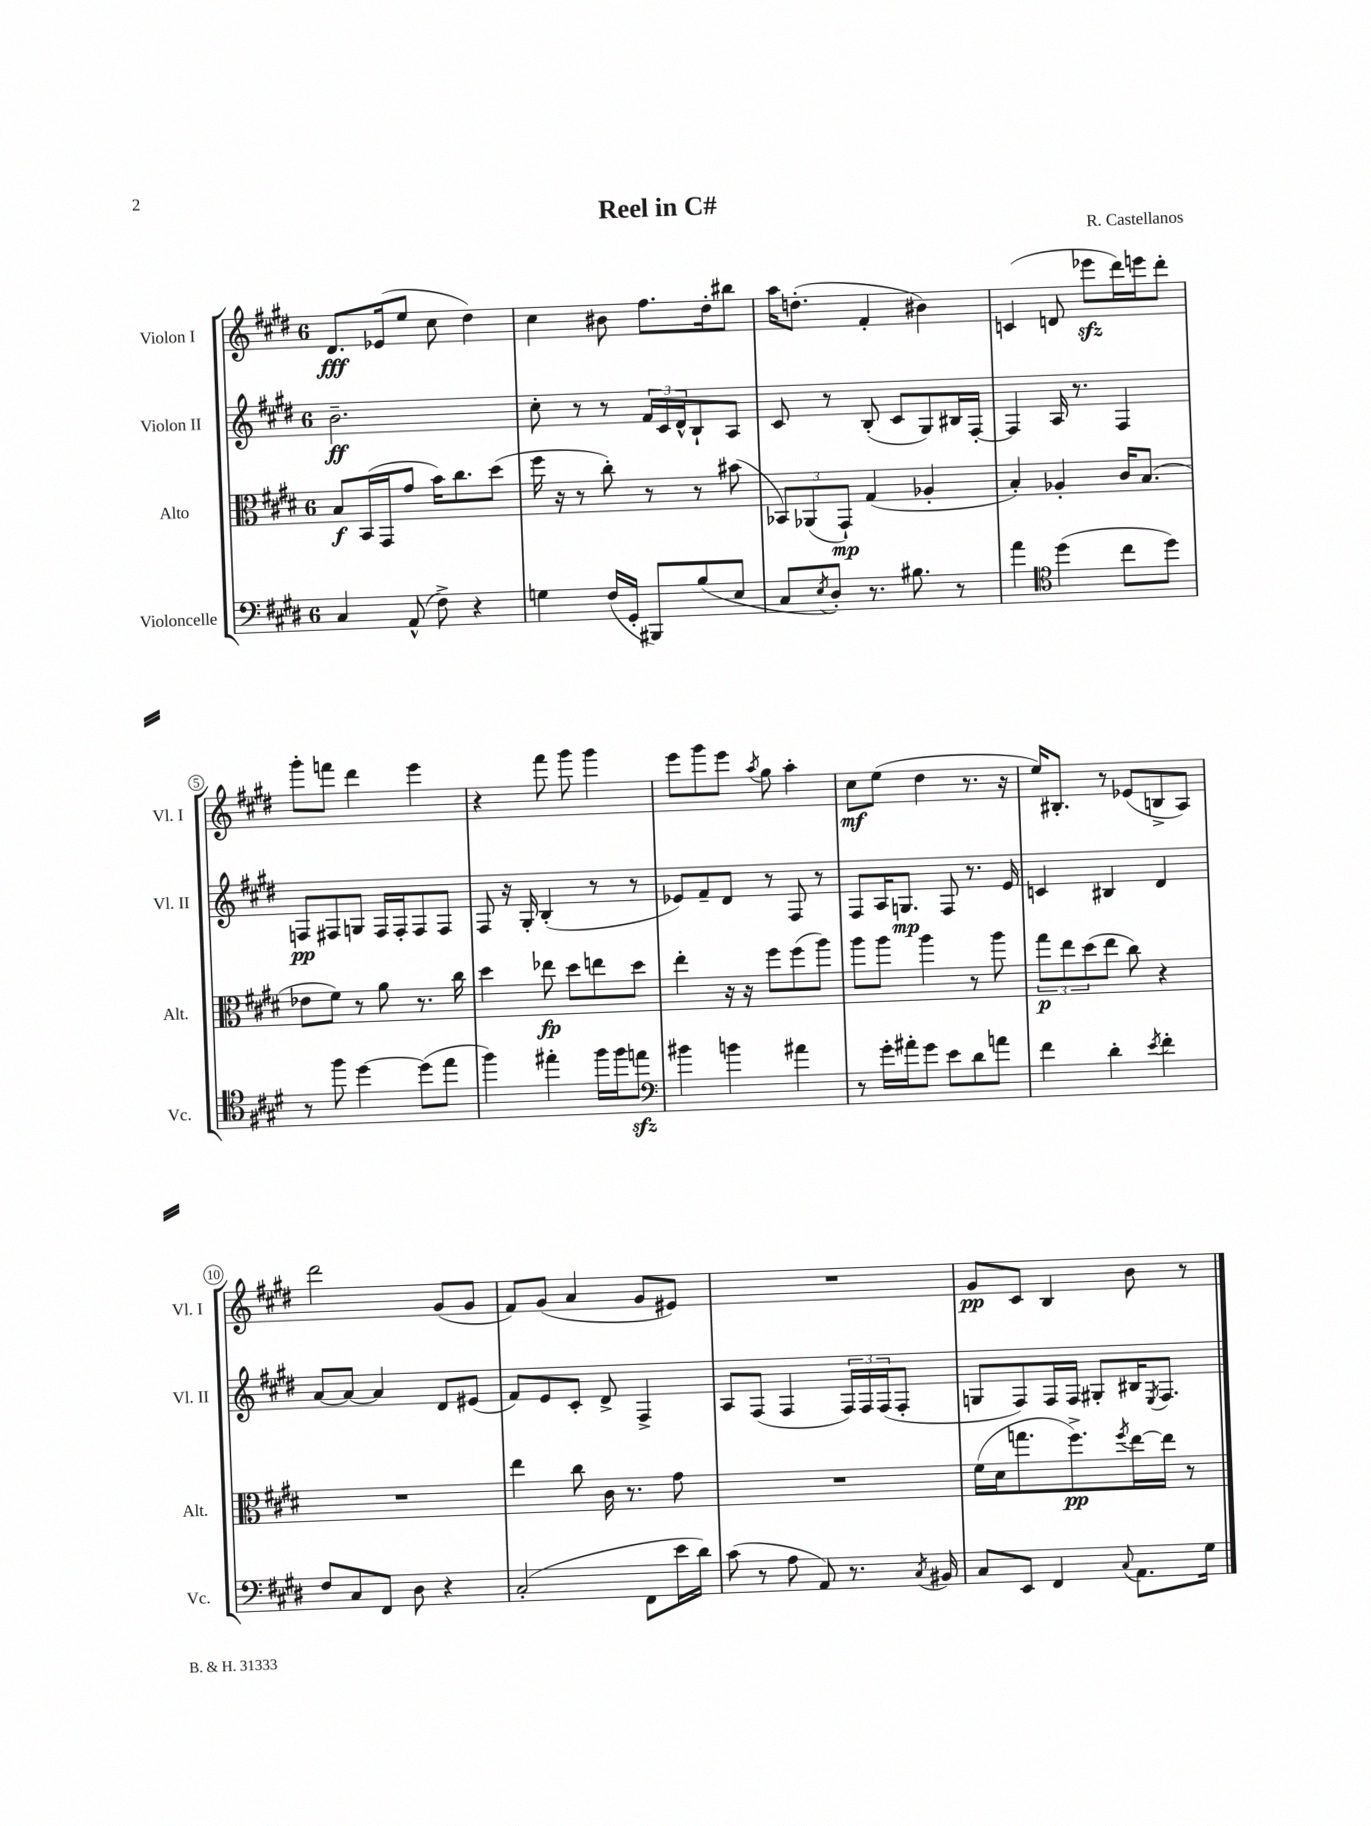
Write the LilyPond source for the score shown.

\header { title = "Reel in C#" composer = "R. Castellanos" }
<<
\new StaffGroup <<
\new Staff = "s0" \with { instrumentName = "Violon I" shortInstrumentName = "Vl. I" } {
    \clef treble \key e \major \once \override Staff.TimeSignature.style = #'single-digit \time 6/8
    dis'8.\fff ees'16( e''8 cis''8 dis''4) |
    cis''4 bis'8 fis''8. dis''16-. bis''8 |
    a''16 d''8.-.( fis'4-. bis'4) |
    c'4( d'8 ees'''8\sfz dis'''16) e'''16 dis'''8-. |
    gis'''8-. f'''8 dis'''4 e'''4 |
    r4 fis'''8 gis'''8 gis'''4 |
    e'''8 gis'''8 e'''8 \acciaccatura { a''8 } gis''8 a''4-. |
    cis''8\mf e''8( dis''4 r8. r16 |
    e''16) bis8.-. r8 ees'8( b8-> a8) |
    dis'''2 gis'8( gis'8 |
    fis'8) gis'8( a'4 gis'8 eis'8) |
    R2. |
    gis'8\pp cis'8 b4 b'8 r8 \bar "|." |
}
\new Staff = "s1" \with { instrumentName = "Violon II" shortInstrumentName = "Vl. II" } {
    \clef treble \key e \major \once \override Staff.TimeSignature.style = #'single-digit \time 6/8
    b'2.--\ff |
    cis''8-. r8 r8 \tuplet 3/2 { fis'16 cis'16 dis'16-^ } b8-! a8 |
    cis'8 r8 b8-.( cis'8 gis8) bis16 fis16~-. |
    fis4 a16 r8. fis4 |
    f8\pp fis8 g8 fis16 fis16-. fis8 fis8 |
    fis8 r16 gis16-. b4-.( r8 r8 |
    ees'8) fis'8-- dis'8 r8 fis8 r8 |
    fis8 a16 g8.\mp fis8 r8. e'16 |
    c'4 bis4 dis'4 |
    a'8~ a'8~ a'4 dis'8 eis'8( |
    fis'8) e'8 cis'8-. dis'8-> fis4-> |
    a8 fis8( fis4 \tuplet 3/2 { fis16) fis16 fis16( } fis8-. |
    g8 fis8) fis16 fis16 gis8-. bis16 \acciaccatura { e8 } fis8. \bar "|." |
}
\new Staff = "s2" \with { instrumentName = "Alto" shortInstrumentName = "Alt." } {
    \clef alto \key e \major \once \override Staff.TimeSignature.style = #'single-digit \time 6/8
    b8\f b,16( gis,16 gis'8 b'16) cis''8. dis''8( |
    fis''16 r16 r8 cis''8-.) r8 r8 bis'8( |
    \tuplet 3/2 { bes,8) aes,8( gis,8-!\mp) } gis4( aes4-. |
    b4-.) aes4-. cis'16 b8.( |
    ees'8 fis'8) r8 a'8 r8. cis''16 |
    dis''4 ees''8\fp dis''8 e''8 dis''8 |
    e''4-. r16 r16 fis''8 fis''8( a''8) |
    a''8 a''8 a''4 r8 a''8 |
    \tuplet 3/2 { gis''8\p e''8 dis''8( } e''8 cis''8) r4 |
    R2. |
    e''4 cis''8 cis'16 r8. gis'8 |
    R2. |
    fis'16( dis'16 g''8. fis''8.->\pp) \acciaccatura { fis''8 } e''16~ e''16 r8 \bar "|." |
}
\new Staff = "s3" \with { instrumentName = "Violoncelle" shortInstrumentName = "Vc." } {
    \clef bass \key e \major \once \override Staff.TimeSignature.style = #'single-digit \time 6/8
    cis4 a,8-^( fis8->) r4 |
    g4 fis16( gis,16-. bis,,8) b8( e8 |
    cis8 \acciaccatura { e8 } dis8-.) r8. bis8. r8 |
    a'4 \clef tenor dis''4( cis''8 dis''8) |
    r8 fis''8 dis''4~ dis''8( e''8 |
    fis''4) eis''4-. fis''16 fis''16 e''8\sfz |
    \clef bass bis'4 b'4 ais'4 |
    r8 gis'16-. ais'16-. gis'8 e'8 dis'8 a'8 |
    fis'4 dis'4-. \acciaccatura { e'8 } fis'4-. |
    fis8 cis8 fis,8 dis8 r4 |
    cis2-.( fis,8 e'16 dis'16) |
    cis'8( r8 a8 a,8) r8. \acciaccatura { cis8 } bis,16 |
    cis8 e,8 fis,4 \appoggiatura { cis8 } a,8. gis16 \bar "|." |
}
>>
>>
\layout { \context { \Score \override BarNumber.stencil = #(make-stencil-circler 0.1 0.3 ly:text-interface::print) } }
